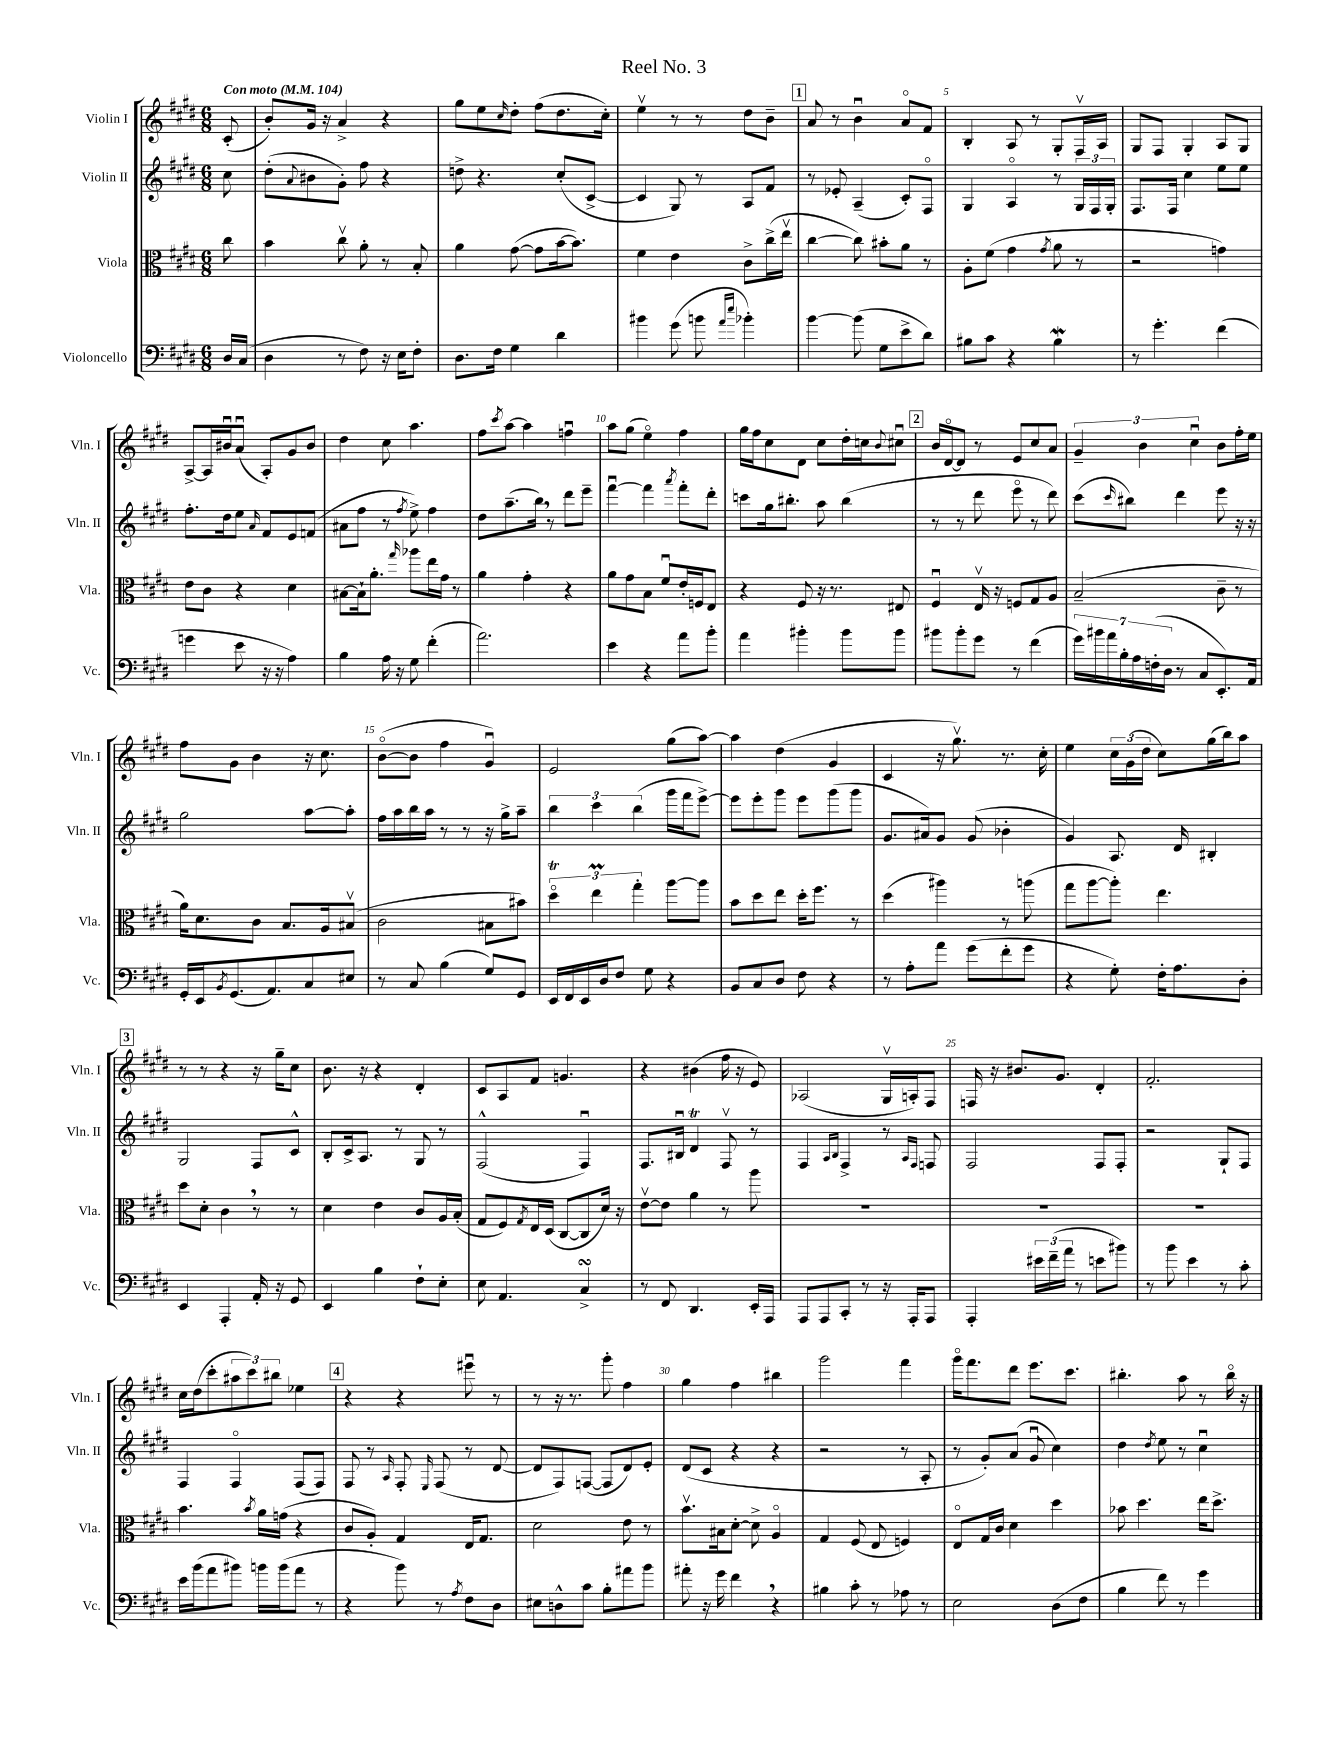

**kern	**kern	**kern	**kern
*part4	*part3	*part2	*part1
*staff4	*staff3	*staff2	*staff1
*I"Violoncello	*I"Viola	*I"Violin II	*I"Violin I
*I'Vc.	*I'Vla.	*I'Vln. II	*I'Vln. I
*clefF4	*clefC3	*clefG2	*clefG2
*k[f#c#g#d#]	*k[f#c#g#d#]	*k[f#c#g#d#]	*k[f#c#g#d#]
*M6/8	*M6/8	*M6/8	*M6/8
*MM104	*MM104	*MM104	*MM104
=	=	=	=
!	!	!	!LO:TX:a:B:t=Con moto
16D#/LL	8cc#\	8cc#\	(8c#'/
(16C#/JJ	.	.	.
=1	=1	=1	=1
4D#\	4b\	(8dd#'\L	8b'/L)
.	.	8qqa/	.
.	.	8b#X\	16g#/Jk
.	.	.	16r
8r	8cc#v\	8g#'\J)	4a^/
8F#\)	8a'\	8ff#\	.
16r	8r	4r	4r
16E\KL	.	.	.
8F#'\J	8B'/	.	.
=2	=2	=2	=2
8.D#\L	4a\	8ddn^\	8gg#\L
.	.	4.r	8ee\
16F#\Jk	.	.	.
.	.	.	16qqcc#/
4G#\	([8g#\	.	8dd#'\J
.	8g#\L]	.	(8ff#\L
4d#\	[16b\k	(8cc#'/L	8.dd#\
.	8.b\J])	.	.
.	.	[8c#^/J	.
.	.	.	16cc#'\Jk)
=3	=3	=3	=3
4b#X\	4f#\	4c#/]	4eev\
(8g#\	4e\	8G#/)	8r
8bn\	.	8r	8r
16qqa/LL	.	.	.
16qqee/JJ	.	.	.
4b-X'\)	8c#^\L	8A/L	8dd#\L
.	(16cc#^\L	8f#/J	8b~\J
.	16eev\JJ	.	.
!!LO:REH:place=s1:t=1
=4	=4	=4	=4
[4b\	[4cc#\	8r	8a/
.	.	8e-X'/	8r
(8b\]	8cc#\])	(4A~/	4bu\
8G#\L	8b#X'\L	.	.
8e^\	8a\J	8c#'/L)	8a/L
8d#\J)	8r	8F#/J	8f#/J
=5	=5	=5	=5
8B#X\L	8A'\L	4G#/	4B'/
8c#\J	(8f#\J	.	.
4r	4g#\	4A/	8A/
.	.	.	8r
.	8qg#/	.	.
4B#W\	8a\	8r	8G#'/L
.	8r	24G#/LL	16F#v/L
.	.	24F#/	.
.	.	.	16A/JJ
.	.	24G#'/JJ	.
=6	=6	=6	=6
8r	2r	8.F#/L	8G#/L
4.g#'\	.	.	8F#/J
.	.	16F#/Jk	.
.	.	4cc#\	4G#'/
(4f#\	4gn\)	8ee\L	8A/L
.	.	8ee\J	8G#/J
!!LO:LB:g=z
=7	=7	=7	=7
4gn\	8e\L	8.ff#'\L	[8A^/L
.	8c#\J	.	16A/L]
.	.	16dd#\k	16b#Xu/J
8e\	4r	8ee\J	(8au/J
.	.	16qqa/	.
16r	.	8f#/L	8A'/L)
16r	.	.	.
4A\)	4d#\	8e/	8g#/
.	.	(8fn/J	8b#/J
=8	=8	=8	=8
4B\	[8B#X\L	8a#X\L	4dd#\
.	16B#`\k]	8ff#\J	.
.	8.a'\J	.	.
16A\	.	8r	8cc#\
16r	.	.	.
.	16qqgg#/	8qff#/	.
8G#\	8aa-X\L	8ee^\)	4.aa\
(4f#'\	16ee\L	4ff#\	.
.	16g#\JJ	.	.
.	8r	.	.
=9	=9	=9	=9
2.a\)	4a\	8dd#\L	8ff#\L
.	.	.	8qccc#/
.	.	(8.aa~\	[8aa\J
.	4g#'\	.	4aa\]
.	.	16bb,\Jk)	.
.	.	8r	.
.	4r	8ddd#\L	4ffnu\
.	.	8eee~\J	.
=10	=10	=10	=10
4e\	8a\L	[4fff#u\	8aa\L
.	8g#\	.	(8gg#\J
4r	8B\J	4fff#\]	4ee\)
.	8f#u/L	.	.
.	.	8qaaa/	.
8a\L	16e'/L	8fff#'\L	4ff#\
.	16Fn/J	.	.
8b'\J	8E/J	8ddd#'\J	.
=11	=11	=11	=11
4a\	4r	8cccn\L	16gg#\LL
.	.	.	16ff#\J
.	.	16gg#\k	8cc#\
.	.	8.bb#X'\J	.
4b#X'\	8F#/	.	8d#\J
.	16r	8aa\	8cc#\L
.	8.r	.	.
8b#\L	.	(4bb#\	16dd#'\L
.	.	.	16ccn\J
.	.	.	8qqb/
8b#\J	8E#X/	.	8cc#Xu\J
!!LO:REH:place=s1:t=2
=12	=12	=12	=12
8b#X\L	4F#u/	8r	16b/LL
.	.	.	[16d#/J
8b#'\	.	8r	8d#/J]
8g#\J	16Ev/	8ddd#\	8r
.	16r	.	.
8r	8Fn/L	8eee\	8e/L
(4f#\	8G#/	8r	8cc#/
.	8A/J	8ddd#\)	8a/J
=13	=13	=13	=13
28g#\LL)	(2B~/	(8ccc#\L	6g#~/
28b#X\	.	.	.
28a\	.	.	.
28B'\	.	.	.
.	.	16qqccc#/	.
.	.	8bb#X\J)	.
28A\	.	.	.
.	.	.	6b\
(28Fn'\	.	.	.
28D#\JJ	.	.	.
8r	.	4ddd#\	.
.	.	.	6cc#u\
8C#/L	.	.	.
8.EE'/)	8c#~\	8eee\	8b\L
.	8r	16r	16ff#'\L
16AA/Jk	.	16r	16ee\JJ
!!LO:LB:g=z
=14	=14	=14	=14
16GG#'/LL	16a\KL)	2gg#\	8ff#\L
16EE/J	8.d#\	.	.
8qBB/	.	.	.
(8.GG#/	.	.	8g#\J
.	8c#\J	.	4b\
8.AA/)	.	.	.
.	8.B/L	.	.
8C#/	.	[8aa\L	16r
.	16A/k	.	8.cc#\
8E#X/J	(8B#Xv/J	8aa'\J]	.
=15	=15	=15	=15
8r	2c#\	16ff#\LL	([8b\L
.	.	16aa\	.
8C#/	.	16bb\	8b\J]
.	.	16aa\JJ	.
(4B\	.	8r	4ff#\
.	.	8r	.
8G#/L)	8B#X\L	16r	4g#u/)
.	.	16gg#^\KL	.
8GG#/J	8b#X\J)	8aa~\J	.
=16	=16	=16	=16
16EE/LL	6dd#t\	6bb\	2e/
16FF#/	.	.	.
16EE/	.	.	.
.	6eeM\	6ccc#\	.
16D#/J	.	.	.
8F#/J	.	.	.
.	6gg#'\	(6bb\	.
8G#\	.	.	.
4r	[8aa\L	16ggg#\LL	(8gg#\L
.	.	16fff#\J	.
.	8aa\J]	[8eee^\J)	[8aa\J)
=17	=17	=17	=17
8BB/L	8b\L	8eee\L]	4aa\]
8C#/	8dd#\	8eee'\	.
8D#/J	8ee\J	8ggg#\J	(4dd#\
8F#\	16dd#'\KL	8eee\L	.
.	8.ff#\J	.	.
4r	.	(8ggg#\	4g#/
.	8r	8ggg#\J	.
=18	=18	=18	=18
8r	(4dd#\	8.g#/L	4c#/
8A'\L	.	.	.
.	.	16a#X/k)	.
8a\J	4aa#X\)	8g#/J	16r
.	.	.	8.gg#v\)
(8g#\L	.	(8g#/	.
8f#'\	8r	4b-X'\	8.r
8g#\J	(8aan\	.	.
.	.	.	16cc#'\
=19	=19	=19	=19
4r	8gg#\L	4g#/)	4ee\
.	[8aa\	.	.
8G#'\)	8aa'\J])	8.A/	24cc#\LL
.	.	.	(24g#\
.	.	.	24dd#\JJ
16F#'\KL	4.ee\	.	8cc#\L)
8.A\	.	16d#/	.
.	.	4B#X'/	(16gg#\L
.	.	.	16bb\J)
8D#'\J	.	.	8aa\J
!!LO:LB:g=z
!!LO:REH:place=s1:t=3
=20	=20	=20	=20
4EE/	8dd#\L	2G#/	8r
.	8d#'\J	.	8r
4AAA'/	4c#,\	.	4r
16AA'/	8r	8F#/L	16r
16r	.	.	16gg#~\KL
8GG#/	8r	8c#^^/J	8cc#\J
=21	=21	=21	=21
4EE/	4d#\	8B'/L	8.b\
.	.	16c#^/k	.
.	.	8.A/J	16r
4B\	4e\	.	4r
.	.	8r	.
8F#`\L	8c#/L	8G#/	4d#'/
8E'\J	16A/L	8r	.
.	(16B'/JJ	.	.
=22	=22	=22	=22
8E\	8G#/L	(2F#^^/	8c#/L
4.AA/	8F#/)	.	8A/
.	8qG#/	.	.
.	16E/L	.	8f#/J
.	(16D#/JJ	.	.
.	[8C#/L	.	4.gn/
4C#sSSS^/	8C#/]	4F#u/)	.
.	16d#/Jk)	.	.
.	16r	.	.
=23	=23	=23	=23
8r	[8ev\L	8.F#/L	4r
8FF#/	8e\J]	.	.
.	.	16B#Xu/Jk	.
4.DD#/	4a\	4d#t/	(4b#X\
.	8r	8F#v/	16ff#\
.	.	.	16r
16EE'/LL	8aa\	8r	8e/)
16AAA/JJ	.	.	.
=24	=24	=24	=24
8AAA/L	2.r	4F#/	(2A-X/
8AAA/	.	.	.
.	.	16qqA/LL	.
.	.	16qqB/JJ	.
8CC#'/J	.	4F#^/	.
8r	.	.	.
16r	.	8r	16G#v/LL
16AAA'/KL	.	.	16An'/J)
.	.	16qqA/LL	.
.	.	16qqF#/JJ	.
8AAA/J	.	8Fn/	8F#/J
=25	=25	=25	=25
4AAA'/	2.r	2F#/	16Fn/
.	.	.	16r
.	.	.	8.b#X/L
24e#X\LL	.	.	.
(24f#~\	.	.	.
.	.	.	8.g#/J
24a\JJ	.	.	.
8r	.	.	.
8en\L	.	8F#/L	4d#'/
8b#X\J)	.	8F#'/J	.
=26	=26	=26	=26
8r	2.r	2r	2.f#'/
8b\	.	.	.
4e\	.	.	.
8r	.	8G#`/L	.
8c#'\	.	8F#/J	.
!!LO:LB:g=z
=27	=27	=27	=27
16e\LL	4.b\	4F#/	16cc#\LL
(16b\J	.	.	(16dd#\J
8a\	.	.	8ccc#'\
8b#X\J)	.	4F#/	12aa#X\
.	.	.	12ccc#\)
.	8qb/	.	.
16bn\LL	16a\LL	.	.
.	.	.	12bb#X\J
(16b\J	(16gn\JJ	.	.
8a\J	4r	(8F#/L	4ee-X\
8r	.	8F#/J)	.
!!LO:REH:place=s1:t=4
=28	=28	=28	=28
4r	8c#/L	8F#/	4r
.	8A'/J)	8r	.
.	.	16qqA/	.
8b\)	4G#/	8F#'/	4r
.	.	16qqE/	.
8r	.	(8F#/	.
8qA/	.	.	.
8F#\L	16E/KL	8r	8eee#Xu\
.	8.G#/J	.	.
8D#\J	.	[8d#/	8r
=29	=29	=29	=29
8E#X\L	2d#\	8d#/L]	8r
8Dn^^\	.	8F#/)	16r
.	.	.	8.r
8c#\J	.	([8Fn/J	.
8B'\L	.	8F/L]	8ggg#'\
8a#X\	8e\	8d#/)	4ff#\
8b\J	8r	8e'/J	.
=30	=30	=30	=30
8a#X'\	8.bv\L	(8d#/L	4gg#\
16r	.	8c#/J	.
16g#\	16B#X\k	.	.
4f#,\	[8d#'\J	4r	4ff#\
.	8d#^\]	.	.
4r	4A/	4r	4bb#X\
=31	=31	=31	=31
4B#X\	4G#/	2r	2ggg#\
8c#'\	(8F#/	.	.
8r	8E/	.	.
8A-X\	4Fn/)	8r	4fff#\
8r	.	8A'/	.
=32	=32	=32	=32
2E\	8E/L	8r	16ggg#\KL
.	.	.	8.fff#\
.	16G#/L	8g#'/L)	.
.	16c#/JJ	.	.
.	4d#\	(8a/J	8ddd#\J
.	.	8g#u/	8.eee\L
(8D#\L	4dd#\	4cc#\)	.
.	.	.	8.ccc#\J
8F#\J	.	.	.
=33	=33	=33	=33
4B\	8b-X\	4dd#\	4.bb#X'\
.	4.dd#\	.	.
.	.	8qdd#/	.
8f#\)	.	8ee\	.
8r	.	8r	8aa\
4g#\	16ee\KL	4cc#u\	8r
.	8.dd#^\J	.	.
.	.	.	16bb#\
.	.	.	16r
==	==	==	==
*-	*-	*-	*-
